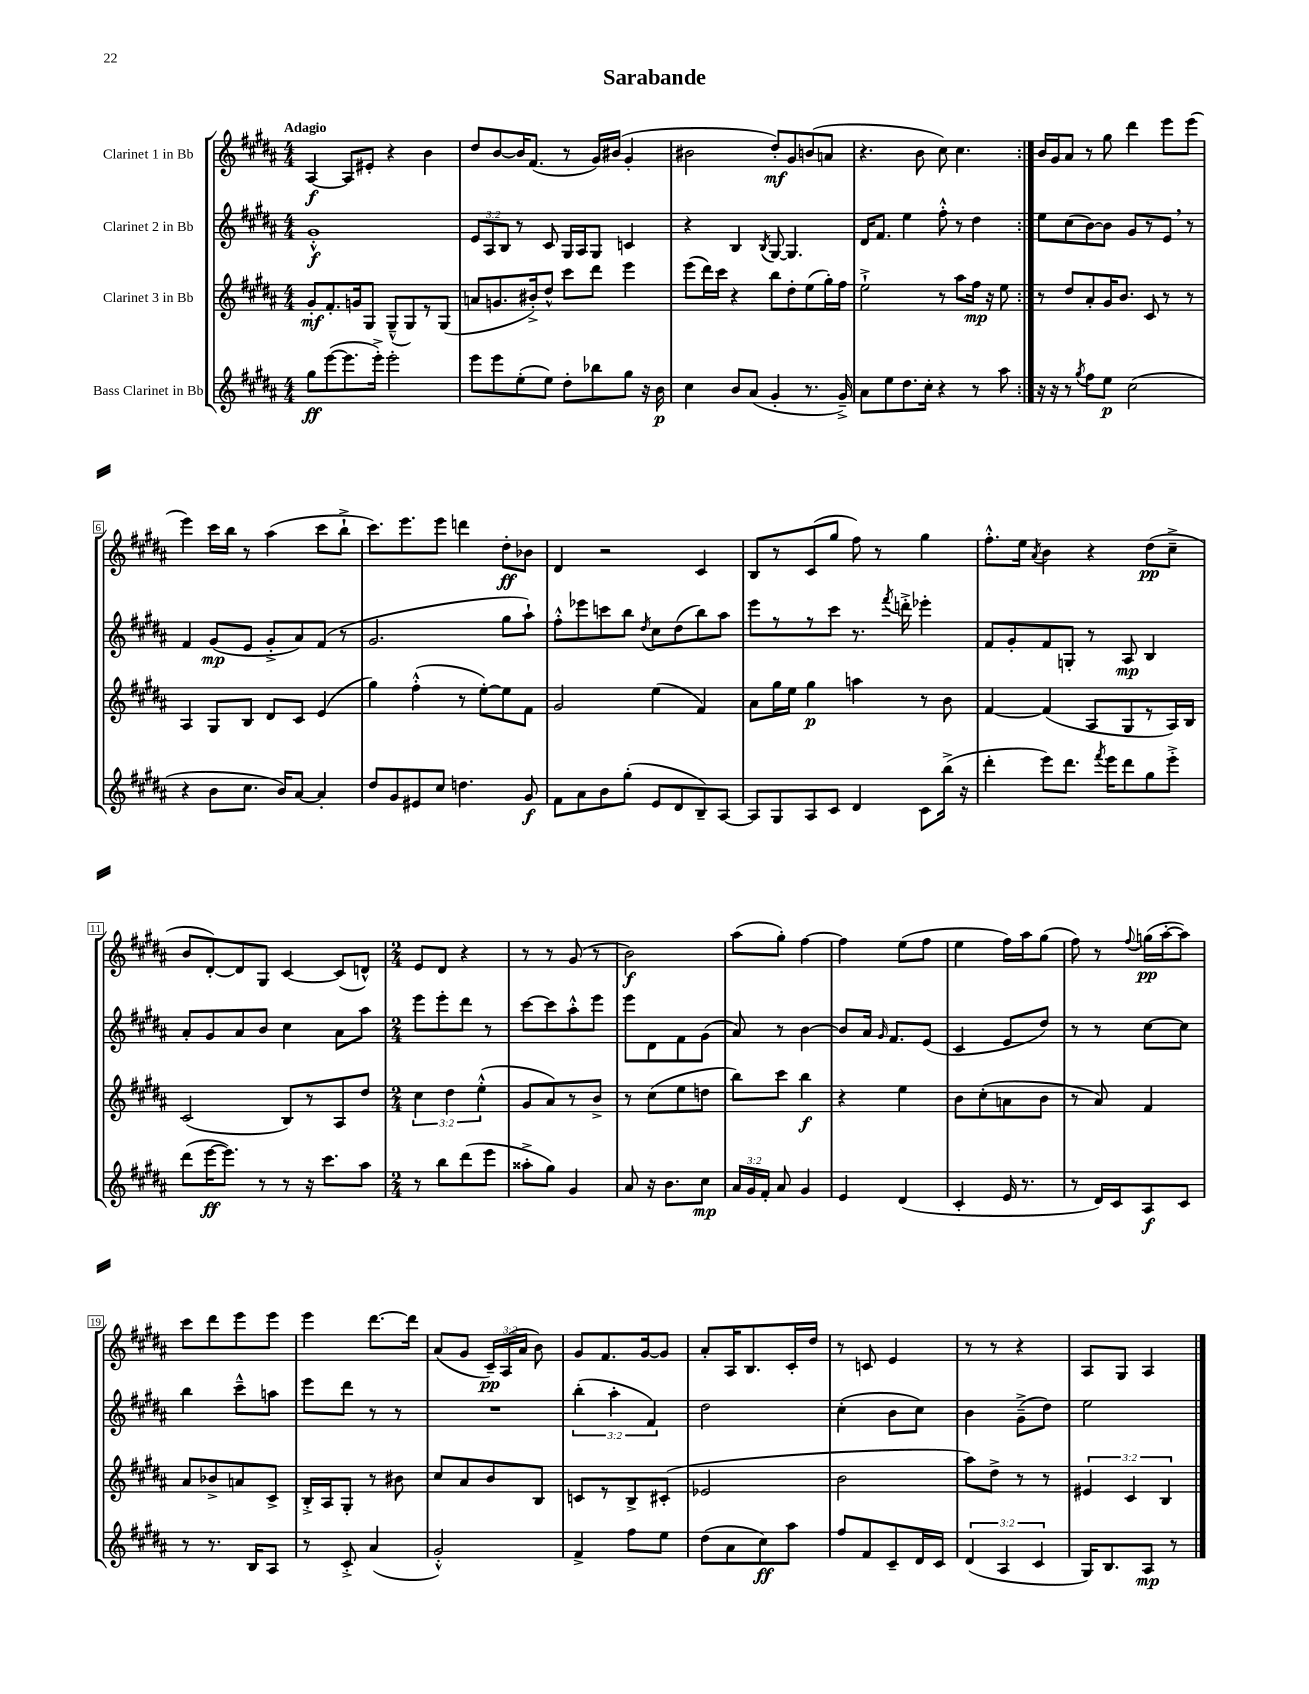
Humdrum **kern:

**kern	**kern	**kern	**kern
*staff4	*staff3	*staff2	*staff1
*clefG2	*clefG2	*clefG2	*clefG2
*k[f#c#g#d#a#]	*k[f#c#g#d#a#]	*k[f#c#g#d#a#]	*k[f#c#g#d#a#]
*M4/4	*M4/4	*M4/4	*M4/4
8gg#\L	8g#'/L	1g#'^^	[4A#/
([8eee\	8.f#'/	.	.
8.eee\]	.	.	8A#/]L
.	16g/k	.	.
.	8G#/J	.	8e#'/J
16eee'^\Jk)	.	.	.
2eee'\	(8G#~^^/L	.	4r
.	8G#/)	.	.
.	8r	.	4b\
.	(8G#/J	.	.
=	=	=	=
8eee\L	8a/L	12e/L	8dd#/L
.	.	12A#/	.
8eee\	8.g/	.	[8b/
.	.	12B/J	.
(8ee'\	.	8r	16b/]K
.	16b#'^/k)	.	(8.f#/J
8ee\J)	8dd#^^/J	8c#/	.
8dd#'\L	8ccc#\L	16G#/LL	8r
.	.	16A#/J	.
8bb-\	8ddd#\J	8G#/J	16g#/LL)
.	.	.	(16b#/JJ
8gg#\J	4eee\	4c/	4g#'/
16r	.	.	.
16b\	.	.	.
=	=	=	=
4cc#\	(8eee\L	4r	2b#\
.	16ddd#\L)	.	.
.	16ccc#\JJ	.	.
8b/L	4r	4B/	.
(8a#/J	.	.	.
.	.	8qB/	.
4g#'/	8bb\L	[8G#/	8dd#'/L)
.	8dd#'\	4.G#/]	8g#/
8.r	(8ee\	.	(8b/
.	16gg#'\L)	.	8a/J
16g#~^/)	16ff#\JJ	.	.
=	=	=	=
8a#\L	2ee`^\	16d#/LK	4.r
.	.	8.f#/J	.
8ee\	.	.	.
8.dd#\	.	4ee\	.
.	.	.	8b\
16cc#'\Jk	.	.	.
4r	8r	8ff#'^^\	8cc#\)
.	8aa#\L	8r	4.cc#\
8r	16ff#\Jk	4dd#\	.
.	16r	.	.
8aa#\	8ee\	.	.
=:|!	=:|!	=:|!	=:|!
16r	8r	8ee\L	16b/LL
16r	.	.	16g#/J
8r	8dd#/L	(8cc#\	8a#/J
8qgg#/	.	.	.
8ff#\L	8a#'/	[8b\)	8r
8ee\J	16g#/K	8b\]J	8gg#\
.	8.b/J	.	.
(2cc#\	.	8g#/L	4ddd#\
.	8c#/	8r	.
.	8r	8e/J	8eee\L
.	8r	8r	(8eee\J
=	=	=	=
4r	4A#/	4f#/	4eee\)
8b\L	8G#/L	(8g#/L	16ccc#\LL
.	.	.	16bb\JJ
8.cc#\J	8B/J	8e/J	8r
.	8d#/L	8g#'^/L	(4aa#\
16b/LK)	.	.	.
[8a#/J	8c#/J	8a#/)	.
4a#'/]	(4e/	(8f#/J	8ccc#\L
.	.	8r	8bb`^\J
=	=	=	=
8dd#/L	4gg#\)	2.g#/	8.ccc#\L)
8g#/	.	.	.
.	.	.	8.eee\
8e#/	(4ff#'^^\	.	.
8cc#/J	.	.	8eee\J
4.dd\	8r	.	4ddd\
.	[8ee'\L)	.	.
.	8ee\]	8gg#\L	8dd#'\L
8g#/	8f#\J	8aa#`\J)	8b-\J
=	=	=	=
8f#\L	2g#/	8ff#'^^\L	4d#/
8a#\	.	8eee-\	.
8b\	.	8ccc\	2r
(8gg#'\J	.	8bb\J	.
.	.	8qdd#/	.
8e/L	(4ee\	8cc#\L	.
8d#/	.	(8dd#\	.
8B~/)	4f#/)	8bb\)	4c#/
[8A#/J	.	8aa#\J	.
=	=	=	=
8A#/]L	8a#\L	8eee\L	8B/L
8G#/	16gg#\L	8r	8r
.	16ee\JJ	.	.
8A#/	4gg#\	8r	(8c#/
8c#/J	.	8ccc#\J	8gg#/J
4d#/	4aa\	8.r	8ff#\)
.	.	.	8r
.	.	8qfff#/	.
.	.	16ddd'^\	.
8c#\L	8r	4eee-'\	4gg#\
(16bb^\Jk	8b\	.	.
16r	.	.	.
=	=	=	=
4ddd#'\	[4f#/	8f#/L	8.ff#'^^\L
.	.	8g#'/	.
.	.	.	16ee\Jk
.	.	.	8qa#/
8eee\L)	(4f#/]	8f#/	4b\
8.ddd#\J	.	8G'/J	.
.	8A#/L	8r	4r
8qfff#/	.	.	.
16eee\LK	.	.	.
8ddd#\	8G#/	8A#/	.
8gg#\	8r	4B/	(8dd#\L
8eee'^\J	16A#/L)	.	8cc#~^\J
.	16B/JJ	.	.
=	=	=	=
(8ddd#\L	(2c#/	8a#'/L	8b/L
[16eee\K	.	8g#/	[8d#'/)
8.eee\]J)	.	.	.
.	.	8a#/	8d#/]
8r	.	8b/J	8G#/J
8r	8B/L)	4cc#\	[4c#/
16r	8r	.	.
8.ccc#\L	.	.	.
.	8A#/	8a#\L	(8c#/]L
8aa#\J	8dd#/J	8aa#\J	8d^^/J)
=	=	=	=
*M2/4	*M2/4	*M2/4	*M2/4
8r	6cc#\	8eee\L	8e/L
8bb\L	.	8eee'\	8d#/J
.	6dd#\	.	.
(8ddd#\	.	8ddd#\J	4r
.	(6ee'^^\	.	.
8eee\J	.	8r	.
=	=	=	=
8aa##'^\L	8g#/L	[8ccc#\L	8r
8gg#\J)	8a#/)	8ccc#\]	8r
4g#/	8r	8aa#'^^\	(8g#/
.	8b^/J	8eee\J	8r
=	=	=	=
8a#/	8r	8eee\L	2b\)
16r	(8cc#\L	8d#\	.
8.b\L	.	.	.
.	8ee\	8f#\	.
8cc#\J	8dd\J	(8g#\J	.
=	=	=	=
24a#/LL	8bb\L)	8a#/)	(8aa#\L
24g#/	.	.	.
24f#'/JJ	.	.	.
8a#/	8ccc#\J	8r	8gg#'\J)
4g#/	4bb\	[4b\	[4ff#\
=	=	=	=
4e/	4r	8b/]L	4ff#\]
.	.	16a#/Jk	.
.	.	16qqg#/	.
.	.	8.f#/L	.
(4d#/	4ee\	.	(8ee\L
.	.	(8e/J	8ff#\J
=	=	=	=
4c#'/	8b\L	4c#/	4ee\
.	(8cc#'\	.	.
16e/	8a\	8e/L	16ff#\LL)
8.r	.	.	16aa#\J
.	8b\J	8dd#/J)	(8gg#\J
=	=	=	=
8r	8r	8r	8ff#\)
16d#/LL)	8a#/)	8r	8r
16c#/J	.	.	.
.	.	.	8qqff#/
8A#/	4f#/	[8cc#\L	(16gg\LL
.	.	.	[16aa#'\J
8c#/J	.	8cc#\]J	8aa#\]J)
=	=	=	=
8r	8a#/L	4bb\	8ccc#\L
8.r	8b-^/	.	8ddd#\
.	8a/	8ccc#~^^\L	8eee\
16B/LK	.	.	.
8A#/J	8c#^/J	8aa\J	8eee\J
=	=	=	=
8r	16B'^/LL	8eee\L	4eee\
.	16A#/J	.	.
8c#'^/	8G#'/J	8ddd#\J	.
(4a#/	8r	8r	[8.ddd#\L
.	8b#\	8r	.
.	.	.	16ddd#\]Jk
=	=	=	=
2g#'^^/)	8cc#/L	2r	(8a#/L
.	8a#/	.	8g#/J
.	8b/	.	24c#~/LL)
.	.	.	(24A#/
.	.	.	24a#/JJ
.	8B/J	.	8b\)
=	=	=	=
4f#^/	8c/L	(6bb'\	8g#/L
.	8r	.	8.f#/
.	.	6aa#'\	.
8ff#\L	8B^/	.	.
.	.	.	[16g#/k
.	.	6f#/)	.
8ee\J	(8c#'/J	.	8g#/]J
=	=	=	=
(8dd#\L	2e-/	2dd#\	8a#'/L
8a#\	.	.	16A#/K
.	.	.	8.B/
8cc#\)	.	.	.
8aa#\J	.	.	16c#'/L
.	.	.	16dd#/JJ
=	=	=	=
8ff#/L	2b\	(4cc#'\	8r
8f#/	.	.	8c/
8c#~/	.	8b\L	4e/
16d#/L	.	8cc#\J)	.
16c#/JJ	.	.	.
=	=	=	=
(6d#/	8aa#\L)	4b\	8r
.	8dd#^\J	.	8r
6A#/	.	.	.
.	8r	(8g#~^\L	4r
6c#/	.	.	.
.	8r	8dd#\J)	.
=	=	=	=
16G#/LK)	6e#/	2ee\	8A#/L
8.B/	.	.	.
.	.	.	8G#/J
.	6c#/	.	.
8A#/J	.	.	4A#/
.	6B/	.	.
8r	.	.	.
==	==	==	==
*-	*-	*-	*-
